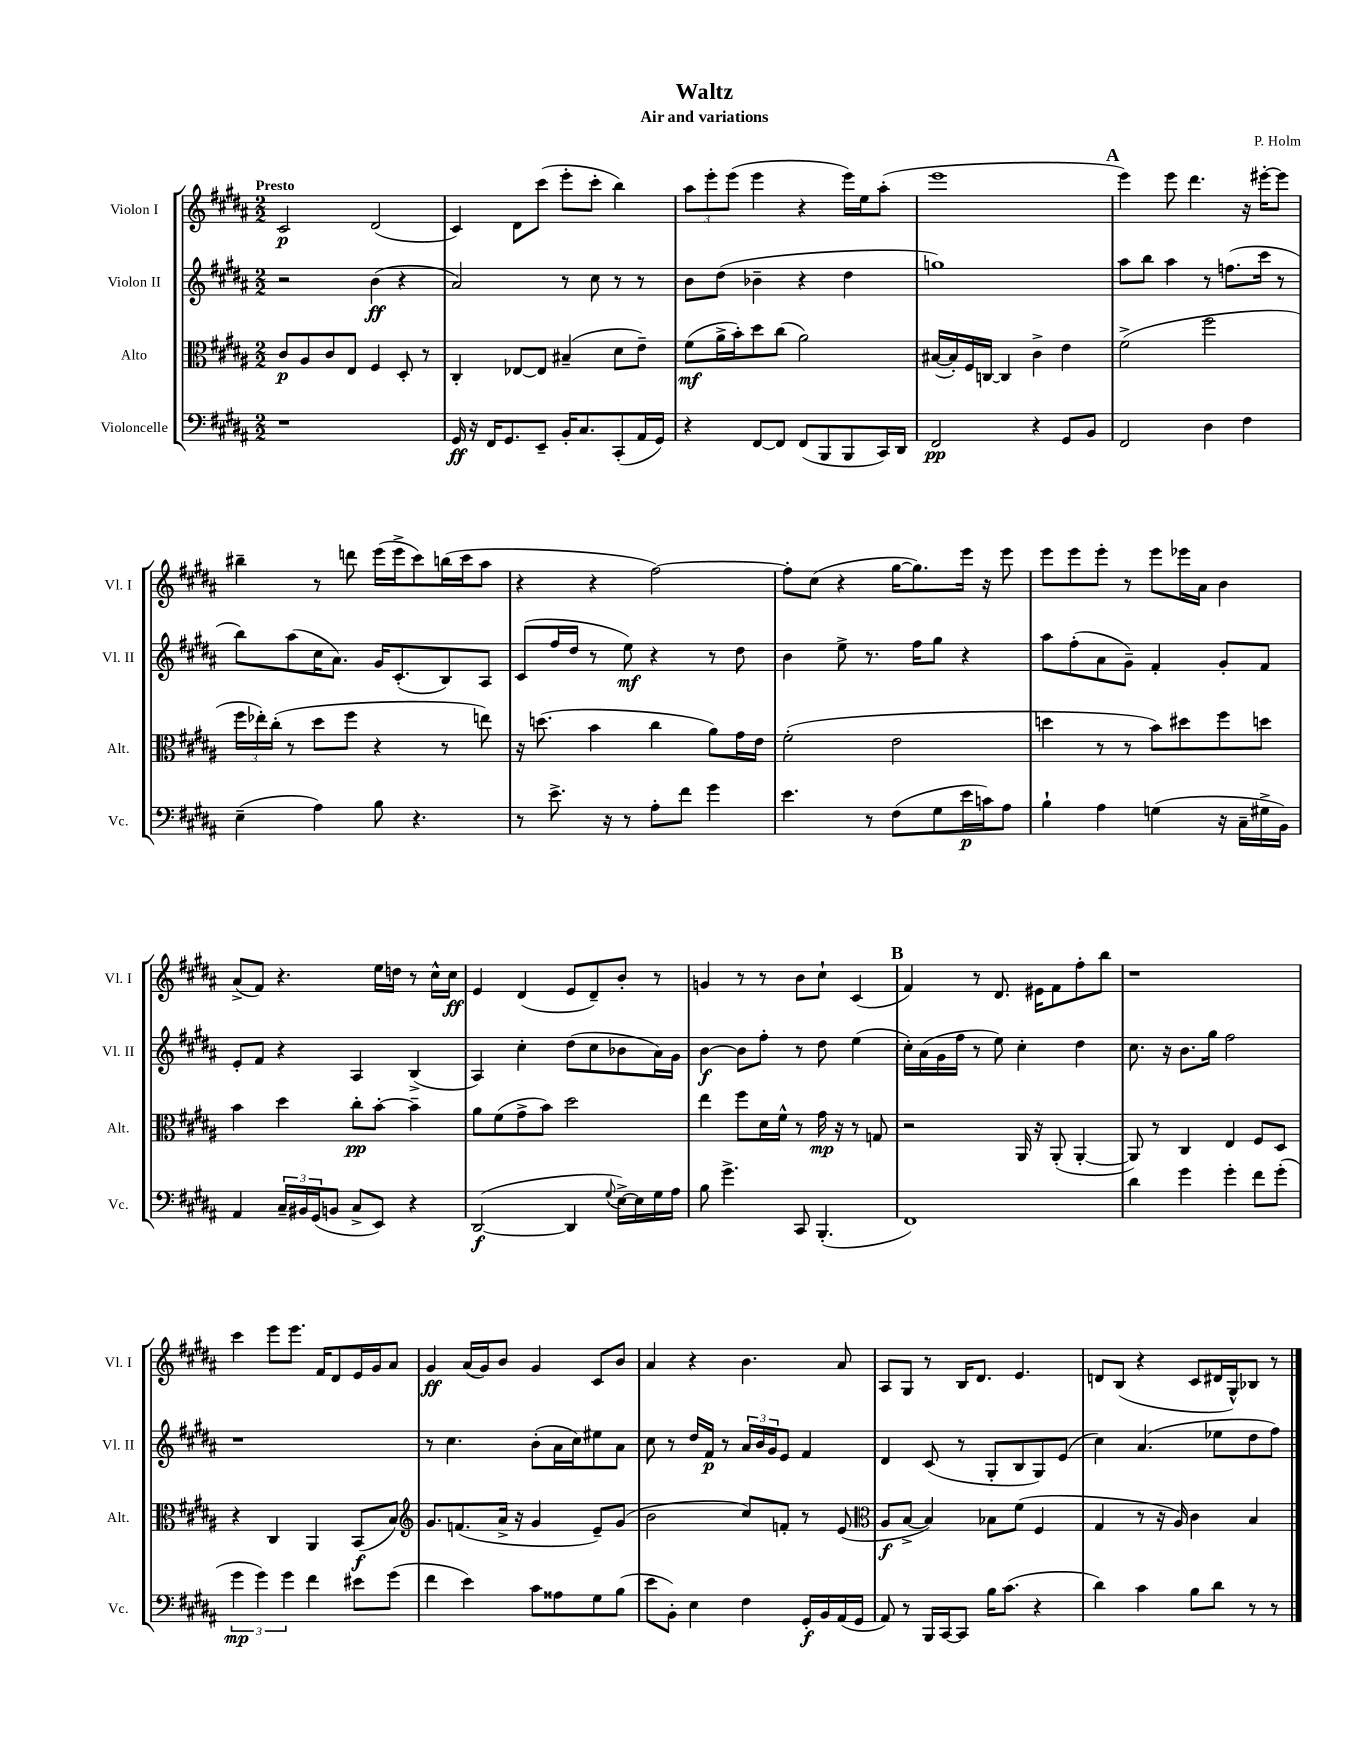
\header { title = "Waltz" composer = "P. Holm" subtitle = "Air and variations" }
<<
\new StaffGroup <<
\new Staff = "s0" \with { instrumentName = "Violon I" shortInstrumentName = "Vl. I" } {
    \clef treble \key b \major \numericTimeSignature \time 2/2 \tempo "Presto"
    cis'2\p dis'2( |
    cis'4) dis'8 cis'''8( e'''8-. cis'''8-. b''4) |
    \tuplet 3/2 { ais''8 e'''8-. e'''8( } e'''4 r4 e'''16) e''16 ais''8-.( |
    e'''1 |
    \mark \markup { \bold "A" } e'''4) e'''8 dis'''4. r16 eis'''16~-. eis'''8 |
    bis''4-- r8 d'''8 e'''16( e'''16-> cis'''8) b''16( cis'''16 ais''8 |
    r4 r4 fis''2~) |
    fis''8-. cis''8( r4 gis''16~ gis''8.) e'''16 r16 e'''8 |
    e'''8 e'''8 e'''8-. r8 e'''8 ees'''16 ais'16 b'4 |
    ais'8->( fis'8) r4. e''16 d''16 r8 cis''16-^ cis''16\ff |
    e'4 dis'4( e'8 dis'8--) b'8-. r8 |
    g'4 r8 r8 b'8 cis''8-! cis'4( |
    \mark \markup { \bold "B" } fis'4) r8 dis'8. eis'16 fis'8 fis''8-. b''8 |
    r1 |
    cis'''4 e'''8 e'''8. fis'16 dis'8 e'16 gis'16 ais'8 |
    gis'4\ff ais'16( gis'16) b'8 gis'4 cis'8 b'8 |
    ais'4 r4 b'4. ais'8 |
    ais8 gis8 r8 b16 dis'8. e'4. |
    d'8 b8( r4 cis'8 dis'16 gis16-^) bes8 r8 \bar "|." |
}
\new Staff = "s1" \with { instrumentName = "Violon II" shortInstrumentName = "Vl. II" } {
    \clef treble \key b \major \numericTimeSignature \time 2/2
    r2 b'4\ff( r4 |
    ais'2) r8 cis''8 r8 r8 |
    b'8 dis''8( bes'4-- r4 dis''4 |
    g''1) |
    \mark \markup { \bold "A" } ais''8 b''8 ais''4 r8 f''8.( cis'''16 r8 |
    b''8) ais''8( cis''16 ais'8.) gis'16 cis'8.-.( b8) ais8 |
    cis'8( fis''16 dis''16 r8 e''8\mf) r4 r8 dis''8 |
    b'4 e''8-> r8. fis''16 gis''8 r4 |
    ais''8 fis''8-.( ais'8 gis'8--) fis'4-. gis'8-. fis'8 |
    e'8-. fis'8 r4 ais4 b4->( |
    ais4) cis''4-. dis''8( cis''8 bes'8 ais'16) gis'16 |
    b'4~\f b'8 fis''8-. r8 dis''8 e''4( |
    \mark \markup { \bold "B" } cis''16-.) ais'16( gis'16 fis''16 r8 e''8) cis''4-. dis''4 |
    cis''8. r16 b'8. gis''16 fis''2 |
    r1 |
    r8 cis''4. b'8-.( ais'16 cis''16) eis''8 ais'8 |
    cis''8 r8 dis''16 fis'16\p r8 \tuplet 3/2 { ais'16 b'16 gis'16 } e'8 fis'4 |
    dis'4 cis'8( r8 gis8-. b8 gis8) e'8( |
    cis''4) ais'4.( ees''8 dis''8 fis''8) \bar "|." |
}
\new Staff = "s2" \with { instrumentName = "Alto" shortInstrumentName = "Alt." } {
    \clef alto \key b \major \numericTimeSignature \time 2/2
    cis'8\p ais8 cis'8 e8 fis4 dis8-. r8 |
    cis4-. ees8~ ees8 bis4--( dis'8 e'8--) |
    fis'8\mf( ais'16-> b'16-.) dis''8 cis''8( ais'2) |
    bis16~( bis16-.) fis16 c16~ c4 cis'4-> e'4 |
    \mark \markup { \bold "A" } fis'2->( fis''2 |
    \tuplet 3/2 { fis''16 ees''16-.) cis''16-.( } r8 dis''8 fis''8 r4 r8 e''8) |
    r16 d''8.( b'4 cis''4 ais'8) gis'16 e'16 |
    fis'2-.( e'2 |
    d''4 r8 r8 b'8) dis''8 fis''8 d''8 |
    b'4 dis''4 cis''8-.\pp b'8~-. b'4-- |
    ais'8 fis'8( gis'8-> b'8) dis''2 |
    e''4 fis''8 dis'16 fis'16-^ r8 gis'16\mp r16 r8 g8 |
    \mark \markup { \bold "B" } r2 ais,16 r16 ais,8-.( ais,4~-. |
    ais,8) r8 cis4 e4 fis8 dis8 |
    r4 cis4 ais,4 b,8\f( b8) |
    \clef treble gis'8. f'8.( ais'16-> r16 gis'4 e'8--) gis'8( |
    b'2 cis''8) f'8-. r8 e'8( |
    \clef alto ais8\f b8~-> b4) bes8 fis'8( fis4 |
    gis4 r8 r16 ais16) cis'4 b4 \bar "|." |
}
\new Staff = "s3" \with { instrumentName = "Violoncelle" shortInstrumentName = "Vc." } {
    \clef bass \key b \major \numericTimeSignature \time 2/2
    r1 |
    gis,16\ff r16 fis,16 gis,8. e,8-- b,16-. cis8. cis,8-.( ais,16 gis,16) |
    r4 fis,8~ fis,8 fis,8( b,,8 b,,8 cis,16) dis,16 |
    fis,2\pp r4 gis,8 b,8 |
    \mark \markup { \bold "A" } fis,2 dis4 fis4 |
    e4--( ais4) b8 r4. |
    r8 e'8.-> r16 r8 ais8-. fis'8 gis'4 |
    e'4. r8 fis8( gis8 e'16\p c'16) ais8 |
    b4-! ais4 g4( r16 cis16-- gis16-> b,16) |
    ais,4 \tuplet 3/2 { cis16-- bis,16 gis,16( } b,8 cis8-> e,8) r4 |
    dis,2~\f( dis,4 \appoggiatura { gis8 } e16~->) e16 gis16 ais16 |
    b8 gis'4.-> cis,8 b,,4.-.( |
    \mark \markup { \bold "B" } fis,1) |
    dis'4 gis'4 gis'4-. fis'8 gis'8-.( |
    \tuplet 3/2 { gis'4\mp gis'4) gis'4 } fis'4 eis'8 gis'8( |
    fis'4 e'4) cis'8 aisis8 gis8 b8( |
    e'8 b,8-.) e4 fis4 gis,16-.\f b,16 ais,16( gis,16 |
    ais,8) r8 b,,16 cis,16~ cis,8 b16 cis'8.( r4 |
    dis'4) cis'4 b8 dis'8 r8 r8 \bar "|." |
}
>>
>>
\layout { \context { \Score \remove "Bar_number_engraver" } }
